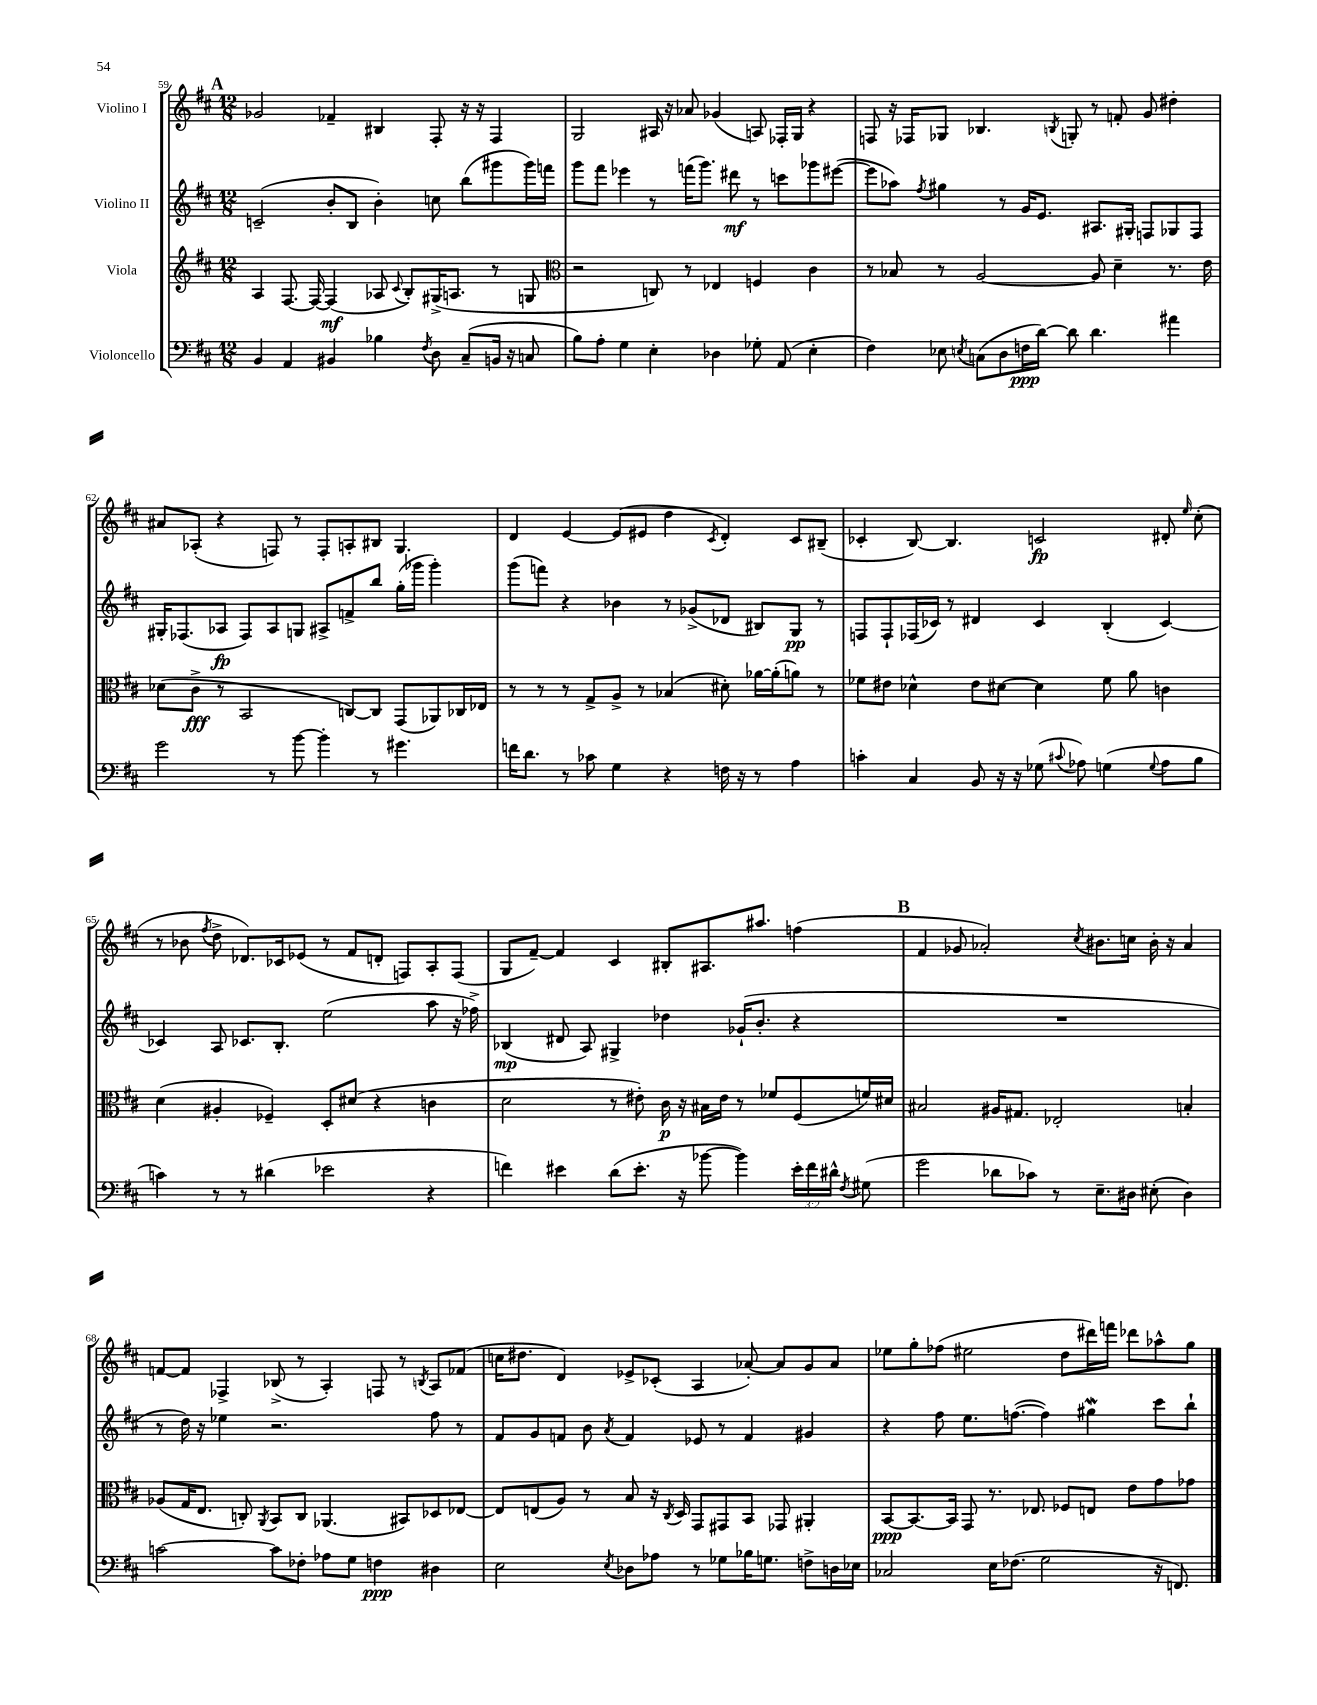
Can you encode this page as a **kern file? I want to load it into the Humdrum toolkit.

**kern	**kern	**kern	**kern
*staff4	*staff3	*staff2	*staff1
*clefF4	*clefG2	*clefG2	*clefG2
*k[f#c#]	*k[f#c#]	*k[f#c#]	*k[f#c#]
*M12/8	*M12/8	*M12/8	*M12/8
4BB	4A	(2c~	2g-
4AA	[8.F#	.	.
.	16F#_	.	.
4BB#	(4F#]	8b'	4f-~
.	.	8B	.
4B-	8A-	4b')	4B#
.	8qqc#	.	.
.	8B')	.	.
8qF#	.	.	.
8D	(16G#^	8cc	8F#'
.	8.A	.	.
(8C#~	.	(8bb	16r
.	.	.	16r
16BB	8r	8ggg#	4F#
16r	.	.	.
8C	8G	16ggg#)	.
.	.	16fff	.
=	=	=	=
*	*clefC3	*	*
8B)	2r	8ggg	2G
8A'	.	8fff#	.
4G	.	4eee-	.
4E'	8C)	8r	16A#
.	.	.	16r
.	8r	(16fff	8a-
.	.	8.ggg)	.
4D-	4E-	.	(4g-
.	.	8ddd#	.
8G-'	4F	8r	8A)
(8AA	.	8ccc	16F-'
.	.	.	16G
4E'	4c#	8ggg-	4r
.	.	([8eee#	.
=	=	=	=
4F#)	8r	8eee#]	8F
.	8B-	8aa-)	16r
.	.	.	16F-
.	.	8qff#	.
8E-	8r	4gg#	8G-
8qE	.	.	.
(8C	[2A	.	4.B-
8D	.	8r	.
16F	.	16g	.
[16d)	.	8.e	.
.	.	.	8qB
8d]	.	.	8G'
4.d	8A]	8.A#	8r
.	4d~	.	8f'
.	.	16G#'	.
.	.	8F	8g
4a#	8.r	8G-	4dd#'
.	.	8F	.
.	16e	.	.
=	=	=	=
2g	(8d-	16G#'	8a#
.	.	(8.F-	.
.	8c#^	.	(8A-'
.	8r	8A-	4r
.	2BB	8F-)	.
8r	.	8A-	8F)
[8b	.	8G	8r
4b']	.	8A#^	8F'
.	[8C)	8f^	8A'
8r	8C]	8bb	8B#
4.g#	(8GG	(16gg'	4.G
.	.	16ggg-	.
.	8AA-)	4ggg-')	.
.	16C-	.	.
.	16E-	.	.
=	=	=	=
16f	8r	(8ggg	4d
8.d	.	.	.
.	8r	8fff)	.
8r	8r	4r	[4e
8c-	8G^	.	.
4G	8A^	4b-	(8e]
.	8r	.	8e#
4r	(4B-	8r	4dd
.	.	(8g-^	.
.	.	.	8qc#
16F	8d#')	8d-	4d')
16r	.	.	.
8r	[16a-	8B#)	.
.	(16a-']	.	.
4A	8a)	8G	8c#
.	8r	8r	(8B#~
=	=	=	=
4c'	8f-	8F	4c-'
.	8e#	8F`	.
4C#	4d-^^	(16F-	[8B)
.	.	16c-)	.
.	.	8r	4.B]
8BB	8e#	4d#	.
16r	[8d#	.	.
16r	.	.	.
(8G-	4d#]	4c-	2c
8qqc#	.	.	.
8A-)	.	.	.
(4G	8f-	(4B'	.
.	8a	.	.
8qqG	.	.	.
8A-	4c	[4c-)	8d#'
.	.	.	16qqee
8B	.	.	(8cc#'
=	=	=	=
4c)	(4d	4c-]	8r
.	.	.	8b-
.	.	.	8qff#
8r	4A#'	8A	8dd^
8r	.	8.c-	8.d-)
(4d#	4F-~)	.	.
.	.	8.B'	16c-
.	.	.	(8e-
2e-	8D'	(2ee	8r
.	(8d#	.	8f#
.	4r	.	8d'
.	.	.	8F)
4r	4c	8aa	8A'
.	.	16r	(8F
.	.	16ff-^)	.
=	=	=	=
4f)	2d	(4B-	8G
.	.	.	[8f#~)
4e#	.	8d#	4f#]
.	.	8A)	.
(8d	8r	4G#^	4c#
8.e#'	8e#')	.	.
.	16c#	4dd-	8B#'
16r	16r	.	.
[8b-	16B#	.	8.A#
.	16e#	.	.
4b-])	8r	(16g-`	.
.	.	8.b'	8.aa#
.	8f-	.	.
24e#'	(8F#	4r	(4ff
24f	.	.	.
24d#^^	.	.	.
8qF#	.	.	.
(8G#	16f)	.	.
.	16d#	.	.
=	=	=	=
2g	2B#	1.r	4f#
.	.	.	8g-
.	.	.	2a-')
8d-	16A#	.	.
.	8.G#	.	.
8c-)	.	.	.
8r	2E-'	.	.
.	.	.	8qcc#
8.E~	.	.	8.b#
16D#	.	.	16cc
(8E#'	.	.	16b#'
.	.	.	16r
4D#)	4B'	.	4a-
=	=	=	=
[2c	(8A-	8r	[8f
.	16G	16dd)	8f]
.	8.E	16r	.
.	.	4ee-	4F-^
.	8C')	.	.
.	8qAA	.	.
8c]	8BB	2.r	(8B-^
8F-'	8C	.	8r
8A-	(4.AA-	.	4A')
8G	.	.	.
4F	.	.	8F
.	8BB#)	.	8r
.	.	.	8qB
4D#	8D-	8ff#	8A
.	[8E-	8r	(8f-
=	=	=	=
2E	8E-]	8f#	16cc
.	.	.	8.dd#
.	(8E	8g	.
.	8A)	8f	4d)
.	8r	8b	.
8qE	.	8qa	.
8D-	8B	4f	8e-^
8A-	16r	.	(8c-'
.	8qC#	.	.
.	16D	.	.
8r	8GG	8e-	4A
8G-	8GG#	8r	.
16B-	8BB	4f	[8a-')
8.G	.	.	.
.	8GG-	.	8a-]
8F^	4AA#'	4g#	8g
16D	.	.	8a-
16E-	.	.	.
=	=	=	=
2C-	[8BB	4r	8ee-
.	8.BB_	.	8gg'
.	.	8ff#	(8ff-
.	16BB]	.	.
.	8GG	8.ee	2ee#
16E	8.r	.	.
(8.F-	.	([8.ff	.
.	8.E-	.	.
2G	.	4ff])	.
.	8F-	.	8dd
.	8E	4gg#	16ddd#)
.	.	.	16fff
.	8e	.	8ddd-
16r	8g	8ccc#	8aa-^^
8.FF)	.	.	.
.	8g-	8bb`	8gg
==	==	==	==
*-	*-	*-	*-
